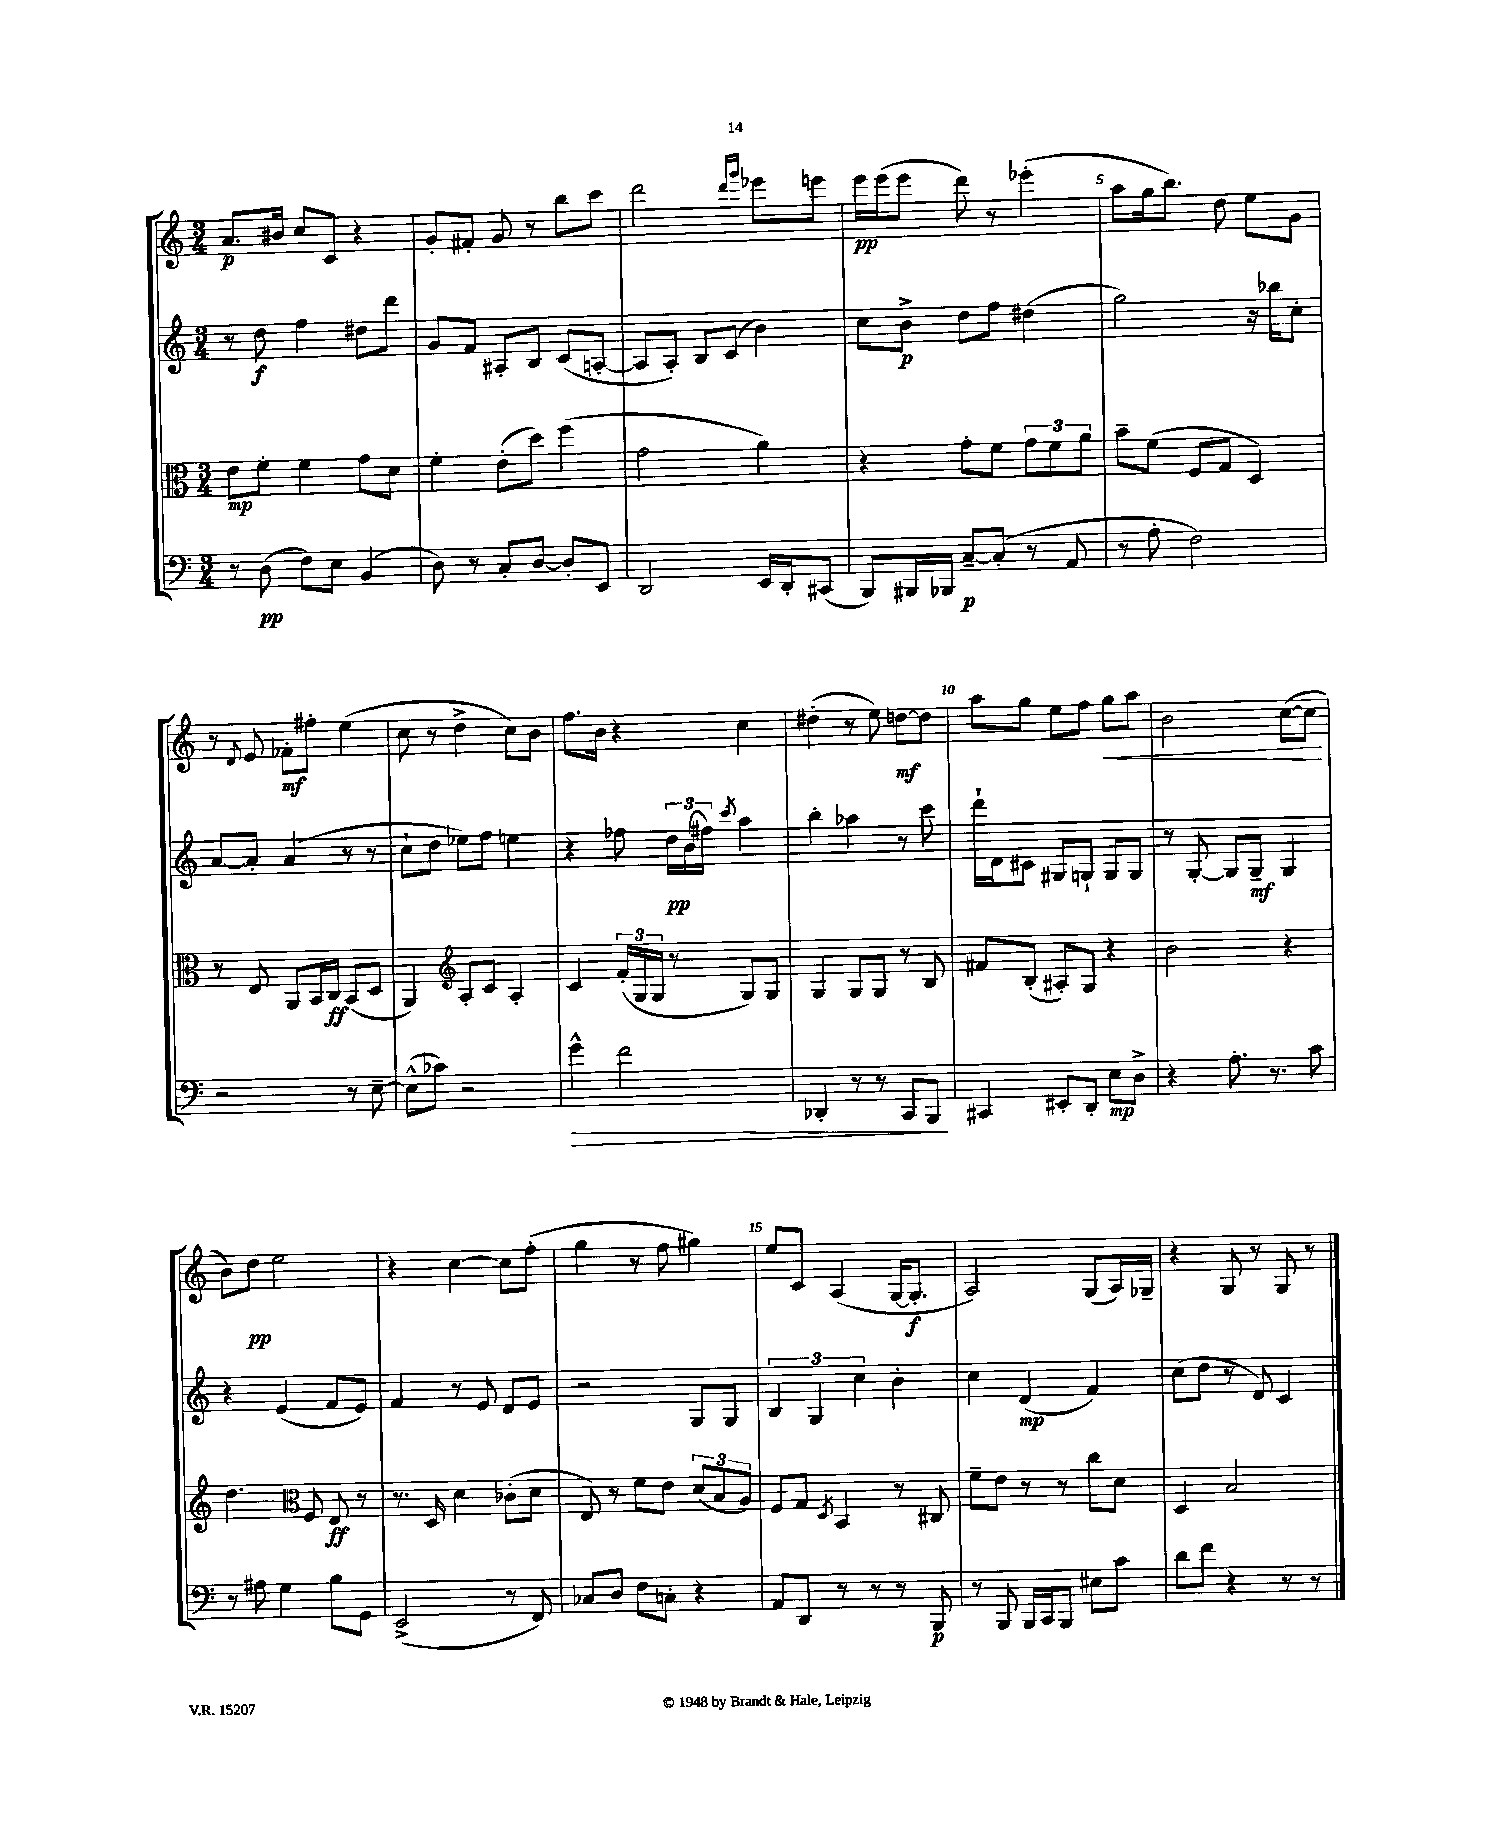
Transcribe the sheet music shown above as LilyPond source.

<<
\new StaffGroup <<
\new Staff = "s0" {
    \clef treble \key c \major \numericTimeSignature \time 3/4
    \autoBeamOff a'8.[\p bis'16] c''8[ c'8] r4 |
    g'8[-. fis'8]-. g'8 r8 b''8[ c'''8] |
    d'''2 \grace { d'''16[ g'''16] } ees'''8[ e'''8] |
    e'''16[\pp e'''16( e'''8] d'''8) r8 ees'''4-.( |
    a''8[ g''16 b''8.]) d''8 e''8[ g'8] |
    r8 \appoggiatura { d'8 } e'8 fes'8[-.\mf fis''8]-. e''4( |
    c''8 r8 d''4-> c''8[) b'8] |
    f''8.[ b'16] r4 c''4 |
    dis''4-.( r8 e''8) d''8[~\mf d''8] |
    a''8[ g''8] e''8[ f''8] g''8[\< a''8] |
    b'2 c''8[~( c''8]\! |
    b'8[) d''8]\pp e''2 |
    r4 c''4~ c''8[ f''8]-.( |
    g''4 r8 f''8 gis''4) |
    e''8[ c'8] a4( g16[~ g8.]-.\f |
    a2) g8[( a16) ges16]-- |
    r4 g8 r8 g8 r8 \bar "|." |
}
\new Staff = "s1" {
    \clef treble \key c \major \numericTimeSignature \time 3/4
    \autoBeamOff r8 d''8\f f''4 dis''8[ d'''8] |
    g'8[ f'8] ais8[-. b8] c'8[( a8]~-. |
    a8[ a8]-.) b8[ c'8]( b'4) |
    c''8[ b'8]->\p d''8[ f''8] dis''4( |
    g''2) r16 bes''16[ c''8]-. |
    a'8[~ a'8]-. a'4( r8 r8 |
    c''8[-! d''8] ees''8[) f''8] e''4 |
    r4 fes''8 \tuplet 3/2 { d''16[\pp b'16( fis''16]) } \acciaccatura { c'''8 } a''4 |
    b''4-. aes''4 r8 c'''8 |
    d'''16[-! d'16 cis'8] gis8[ g8]-! g8[ g8] |
    r8 g8~-. g8[ g8]--\mf g4 |
    r4 e'4( f'8[ e'8]) |
    f'4 r8 e'8 d'8[ e'8] |
    r2 g8[ g8] |
    \tuplet 3/2 { b4 g4 c''4 } b'4-. |
    c''4 d'4\mp( f'4) |
    c''8[( d''8] r8 d'8) c'4 \bar "|." |
}
\new Staff = "s2" {
    \clef alto \key c \major \numericTimeSignature \time 3/4
    \autoBeamOff e'8[\mp f'8]-. f'4 g'8[ d'8] |
    f'4-. e'8[-.( d''8]) f''4( |
    g'2 a'4) |
    r4 g'8[-. f'8] \tuplet 3/2 { g'8[ f'8 a'8] } |
    b'8[-- f'8]( f8[ g8] d4) |
    r8 e8 a,8[ b,16 c16]\ff b,8[( d8] |
    a,4) \clef treble a8[-. c'8] a4-. |
    c'4 \tuplet 3/2 { f'16[-.( g16 g16] } r8 g8[) g8] |
    g4 g8[ g8] r8 b8 |
    fis'8[ b8]-.( ais8[-.) g8] r4 |
    b'2 r4 |
    d''4. \clef alto f8 e8\ff r8 |
    r8. d16 d'4 ces'8[-.( d'8] |
    e8) r8 f'8[ e'8] \tuplet 3/2 { d'8[( b8 a8]) } |
    f8[ g8] \acciaccatura { d8 } b,4 r8 cis8 |
    f'8[-- e'8] r8 r8 c''8[ d'8] |
    d4 b2 \bar "|." |
}
\new Staff = "s3" {
    \clef bass \key c \major \numericTimeSignature \time 3/4
    \autoBeamOff r8 d8\pp( f8[) e8] b,4( |
    d8) r8 c8[-. d8]~ d8[-. e,8] |
    d,2 e,16[ d,16-. cis,8]( |
    b,,8[) bis,,16 bes,,16] c8[~--\p c8]-.( r8 a,8 |
    r8 a8-. f2) |
    r2 r8 e8~-- |
    e8[-^( ces'8]) r2 |
    g'4-^\> f'2 |
    des,4-. r8 r8 c,8[ b,,8]\! |
    cis,4 eis,8[-. d,8]-. e8[\mp d8]-> |
    r4 a8.-. r8. c'8 |
    r8 ais8 g4 b8[ g,8] |
    e,2->( r8 f,8) |
    ces8[ d8] f8[ c8]-. r4 |
    a,8[ d,8] r8 r8 r8 b,,8\p |
    r8 b,,8 b,,16[ c,16 b,,8] eis8[ c'8] |
    d'8[ f'8] r4 r8 r8 \bar "|." |
}
>>
>>
\layout { \context { \Score \override BarNumber.break-visibility = ##(#f #t #t) barNumberVisibility = #(every-nth-bar-number-visible 5) } }
